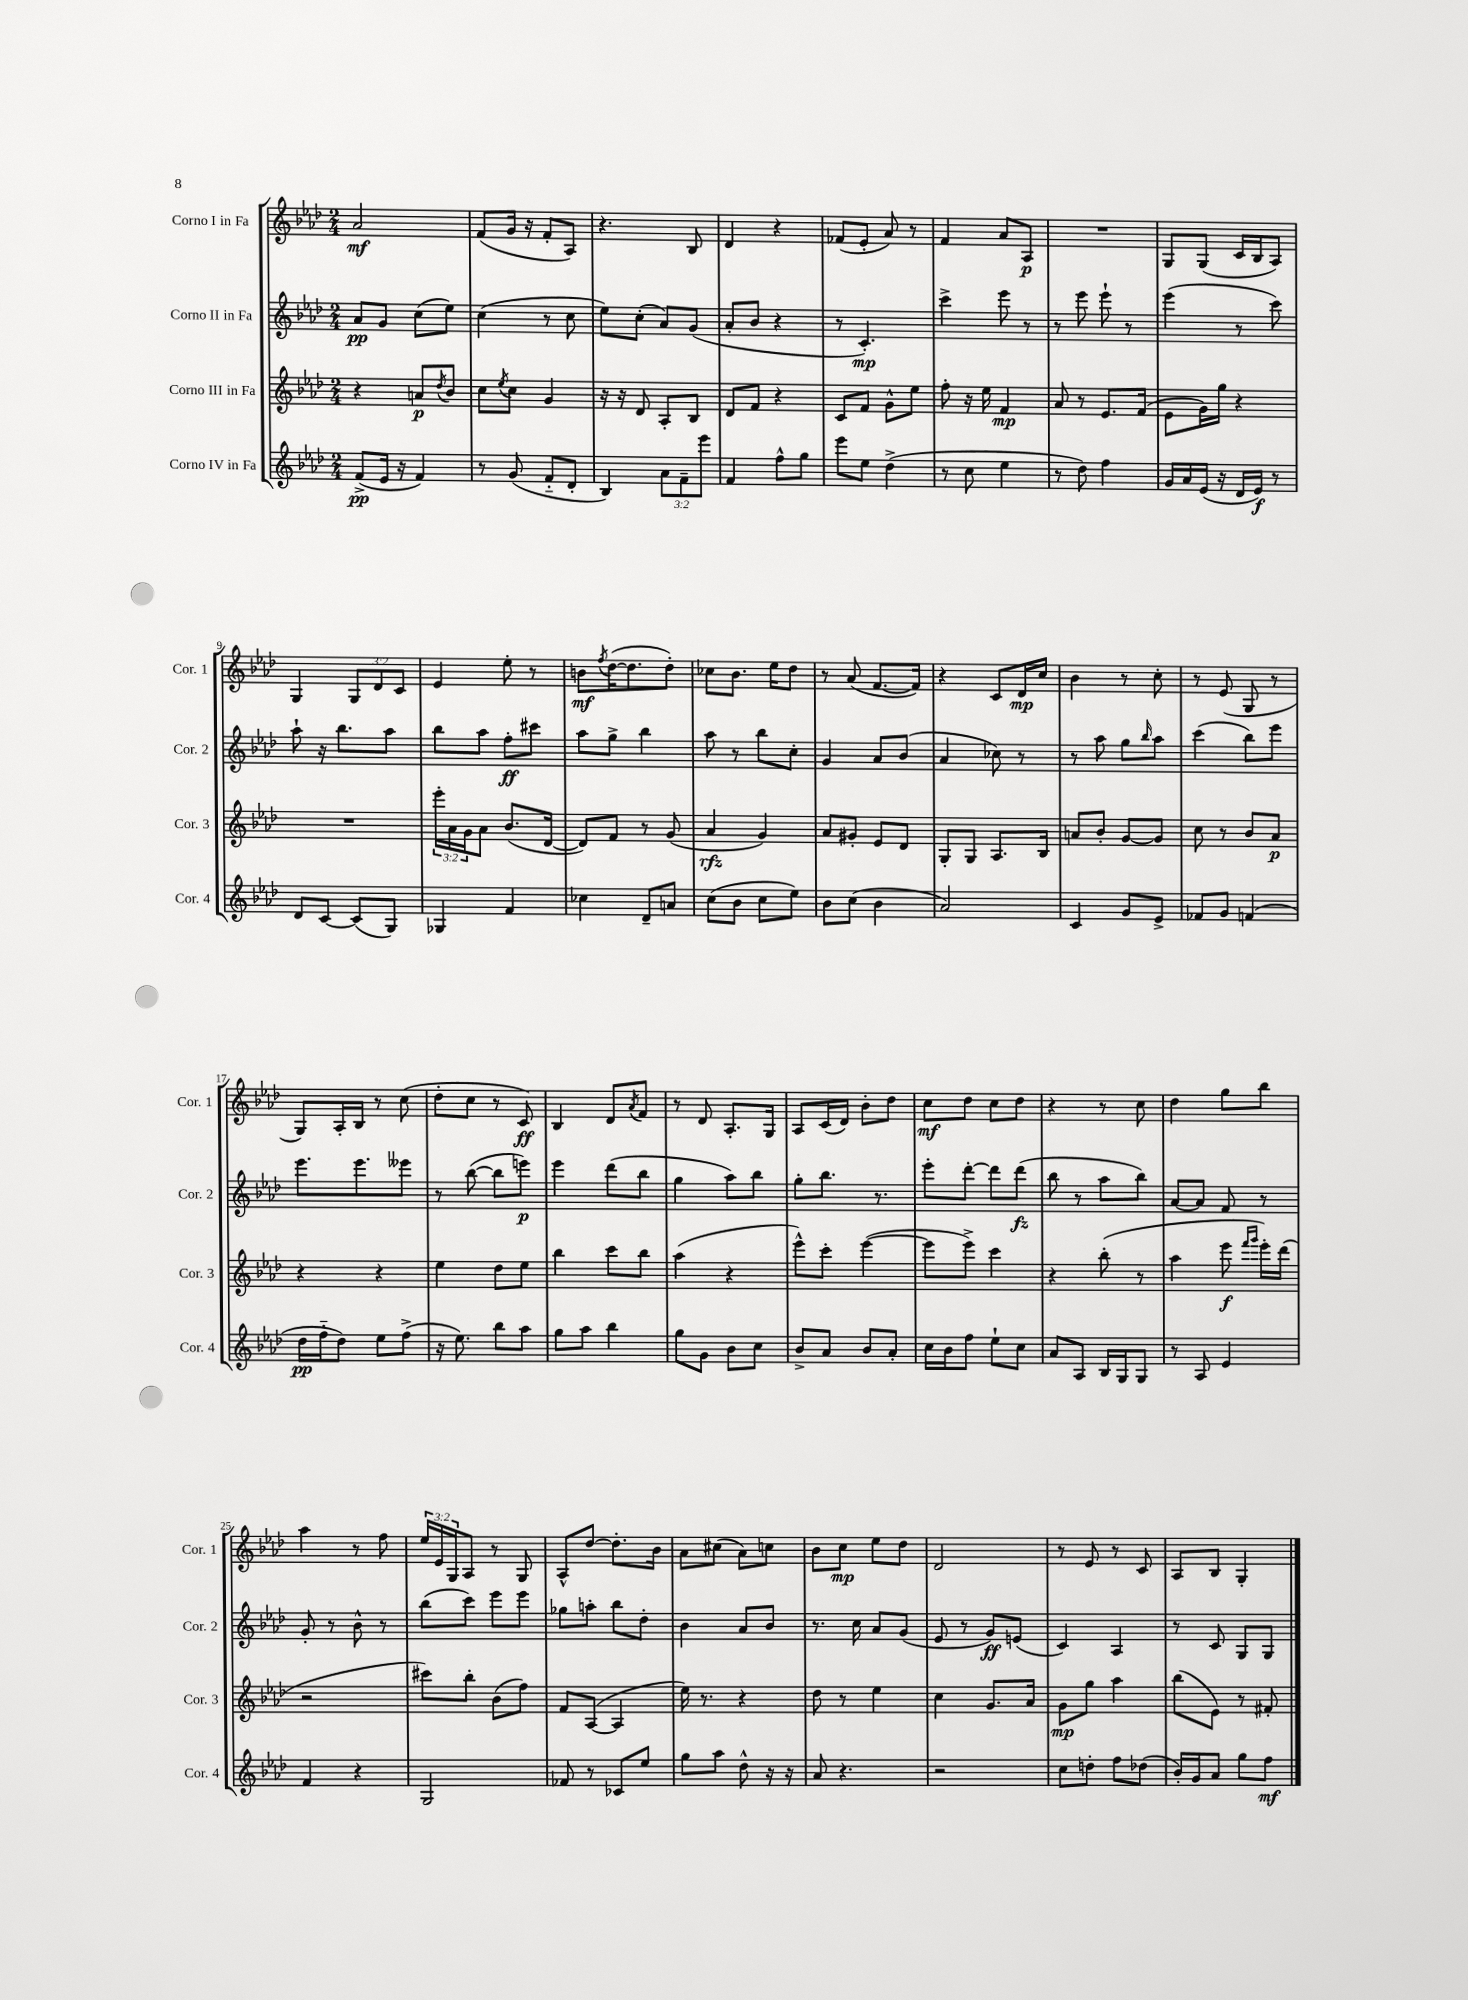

**kern	**kern	**kern	**kern
*staff4	*staff3	*staff2	*staff1
*clefG2	*clefG2	*clefG2	*clefG2
*k[b-e-a-d-]	*k[b-e-a-d-]	*k[b-e-a-d-]	*k[b-e-a-d-]
*M2/4	*M2/4	*M2/4	*M2/4
(8f^	4r	8a-	2a-
16e-	.	8g	.
16r	.	.	.
4f)	8a	(8cc	.
.	8qdd-	.	.
.	8b-	8ee-)	.
=	=	=	=
8r	8cc	(4cc	(8f
.	8qee-	.	.
(8g	8cc	.	16g
.	.	.	16r
8f'~	4g	8r	8f'
8d-'	.	8cc	8A-)
=	=	=	=
4B-)	16r	8ee-)	4.r
.	16r	.	.
.	8d-	(8cc'	.
12a-	8A-'	8a-)	.
12f~	.	.	.
.	8B-	(8g	8B-
12eee-	.	.	.
=	=	=	=
4f	8d-	8a-'	4d-
.	8f	8b-	.
8ff^^	4r	4r	4r
8gg	.	.	.
=	=	=	=
8eee-	8c	8r	(8f-
8ee-	8f	4.c')	8e-'
(4dd-^	8g^^	.	8a-)
.	8ee-	.	8r
=	=	=	=
8r	8ff'	4ccc^	4f
8cc	16r	.	.
.	16ee-	.	.
4ee-	4f	8eee-	8a-
.	.	8r	8A-
=	=	=	=
8r	8a-	8r	2r
8dd-)	8r	8eee-	.
4ff	8.e-	8eee-`	.
.	.	8r	.
.	(16f	.	.
=	=	=	=
16g	8e-	(4eee-	8G
16a-	.	.	.
(16e-	16g)	.	(8G
16r	16gg	.	.
16d-	4r	8r	16c
16e-)	.	.	16B-
8r	.	8ccc)	8A-)
=	=	=	=
8d-	2r	8aa-`	4G
[8c	.	16r	.
.	.	8.bb-	.
(8c]	.	.	12G
.	.	.	12d-
8G)	.	8aa-	.
.	.	.	12c
=	=	=	=
4G-	24eee-'	8bb-	4e-
.	24a-	.	.
.	24g	.	.
.	8a-	8aa-	.
4f	(8.b-	8ff'	8ee-'
.	.	8ccc#	8r
.	[16d-	.	.
=	=	=	=
4cc-	8d-])	8aa-	8b
.	.	.	8qff
.	8f	8gg^	([16dd-
.	.	.	8.dd-]
8d-~	8r	4bb-	.
8a	(8g	.	8dd-')
=	=	=	=
(8cc	4a-	8aa-	8cc-
8b-	.	8r	8.b-
8cc	4g)	8bb-	.
.	.	.	16ee-
8ee-)	.	8cc'	8dd-
=	=	=	=
8b-	8a-	4g	8r
(8cc	8g#'	.	(8a-
4b-	8e-	8a-	[8.f
.	8d-	(8b-	.
.	.	.	16f])
=	=	=	=
2a-)	8G'	4a-	4r
.	8G	.	.
.	8.A-	8cc-)	8c
.	.	8r	16d-
.	16B-	.	16cc
=	=	=	=
4c	8a	8r	4b-
.	8b-'	8aa-	.
8g	[8g	8gg	8r
.	.	16qqbb-	.
8e-^	8g]	8aa-	8cc'
=	=	=	=
8f-	8cc	(4ccc	8r
8g	8r	.	(8e-
(4f	8b-	8bb-)	8G
.	8a-	8eee-	8r
=	=	=	=
16dd-	4r	8.eee-	8G)
16ff'~	.	.	.
8dd-)	.	.	16A-'
.	.	8.eee-	16B-
8ee-	4r	.	8r
(8ff^	.	8eee--	(8cc
=	=	=	=
16r	4ee-	8r	8dd-'
8.ee-)	.	.	.
.	.	([8bb-	8cc
8bb-	8dd-	8bb-]	8r
8aa-	8ee-	8eee)	8c)
=	=	=	=
8gg	4bb-	4eee-	4B-
8aa-	.	.	.
4bb-	8ccc	(8ddd-	8d-
.	.	.	8qa-
.	8bb-	8bb-	8f
=	=	=	=
8gg	(4aa-	4gg	8r
8g	.	.	8d-
8b-	4r	8aa-)	8.A-'
8cc	.	8bb-	.
.	.	.	16G
=	=	=	=
8b-^	8eee-^^)	8gg'	8A-
8a-	8ccc'	8.bb-	(16c
.	.	.	16d-)
8b-	([4eee-	.	8b-'
.	.	8.r	.
8a-'	.	.	8dd-
=	=	=	=
16cc	8eee-]	8eee-'	8cc
16b-	.	.	.
8ff	8eee-^)	[8ddd-'	8dd-
8ee-`	4ccc	8ddd-]	8cc
8cc	.	(8ddd-	8dd-
=	=	=	=
8a-	4r	8bb-	4r
8A-	.	8r	.
16B-	(8bb-'	8aa-	8r
16G	.	.	.
8G	8r	8bb-)	8cc
=	=	=	=
8r	4aa-	[8a-	4dd-
8A-	.	8a-]	.
4e-	8eee-	8f	8gg
.	16qqfff	.	.
.	16qqggg	.	.
.	16eee-')	8r	8bb-
.	(16ddd-	.	.
=	=	=	=
4f	2r	8g'	4aa-
.	.	8r	.
4r	.	8b-^^	8r
.	.	8r	8ff
=	=	=	=
2G	8ccc#)	(8bb-	24ee-
.	.	.	24e-
.	.	.	24G
.	8bb-'	8ccc)	8A-
.	(8b-	8eee-	8r
.	8ff)	8eee-	8G
=	=	=	=
8f-	8f	8gg-	8A-^^
8r	([8A-	8aa'	[8dd-
8c-	4A-]	8bb-	8.dd-']
8ee-	.	8dd-'	.
.	.	.	16b-
=	=	=	=
8gg	16ee-)	4b-	8a-
.	8.r	.	.
8aa-	.	.	(8cc#
8dd-^^	4r	8a-	8a-)
16r	.	8b-	8cc
16r	.	.	.
=	=	=	=
8a-	8dd-	8.r	8b-
4.r	8r	.	8cc
.	.	16cc	.
.	4ee-	8a-	8ee-
.	.	(8g	8dd-
=	=	=	=
2r	4cc	8e-	2d-
.	.	8r	.
.	8.g	8g)	.
.	.	(8e	.
.	16a-	.	.
=	=	=	=
8cc	8g	4c)	8r
8dd'	8gg	.	8e-
8ff	4aa-	4A-	8r
(8dd-	.	.	8c
=	=	=	=
16b-')	(8bb-	8r	8A-
16g	.	.	.
8a-	8e-)	8c	8B-
8gg	8r	8G	4G'
8ff	8f#'	8G	.
==	==	==	==
*-	*-	*-	*-
